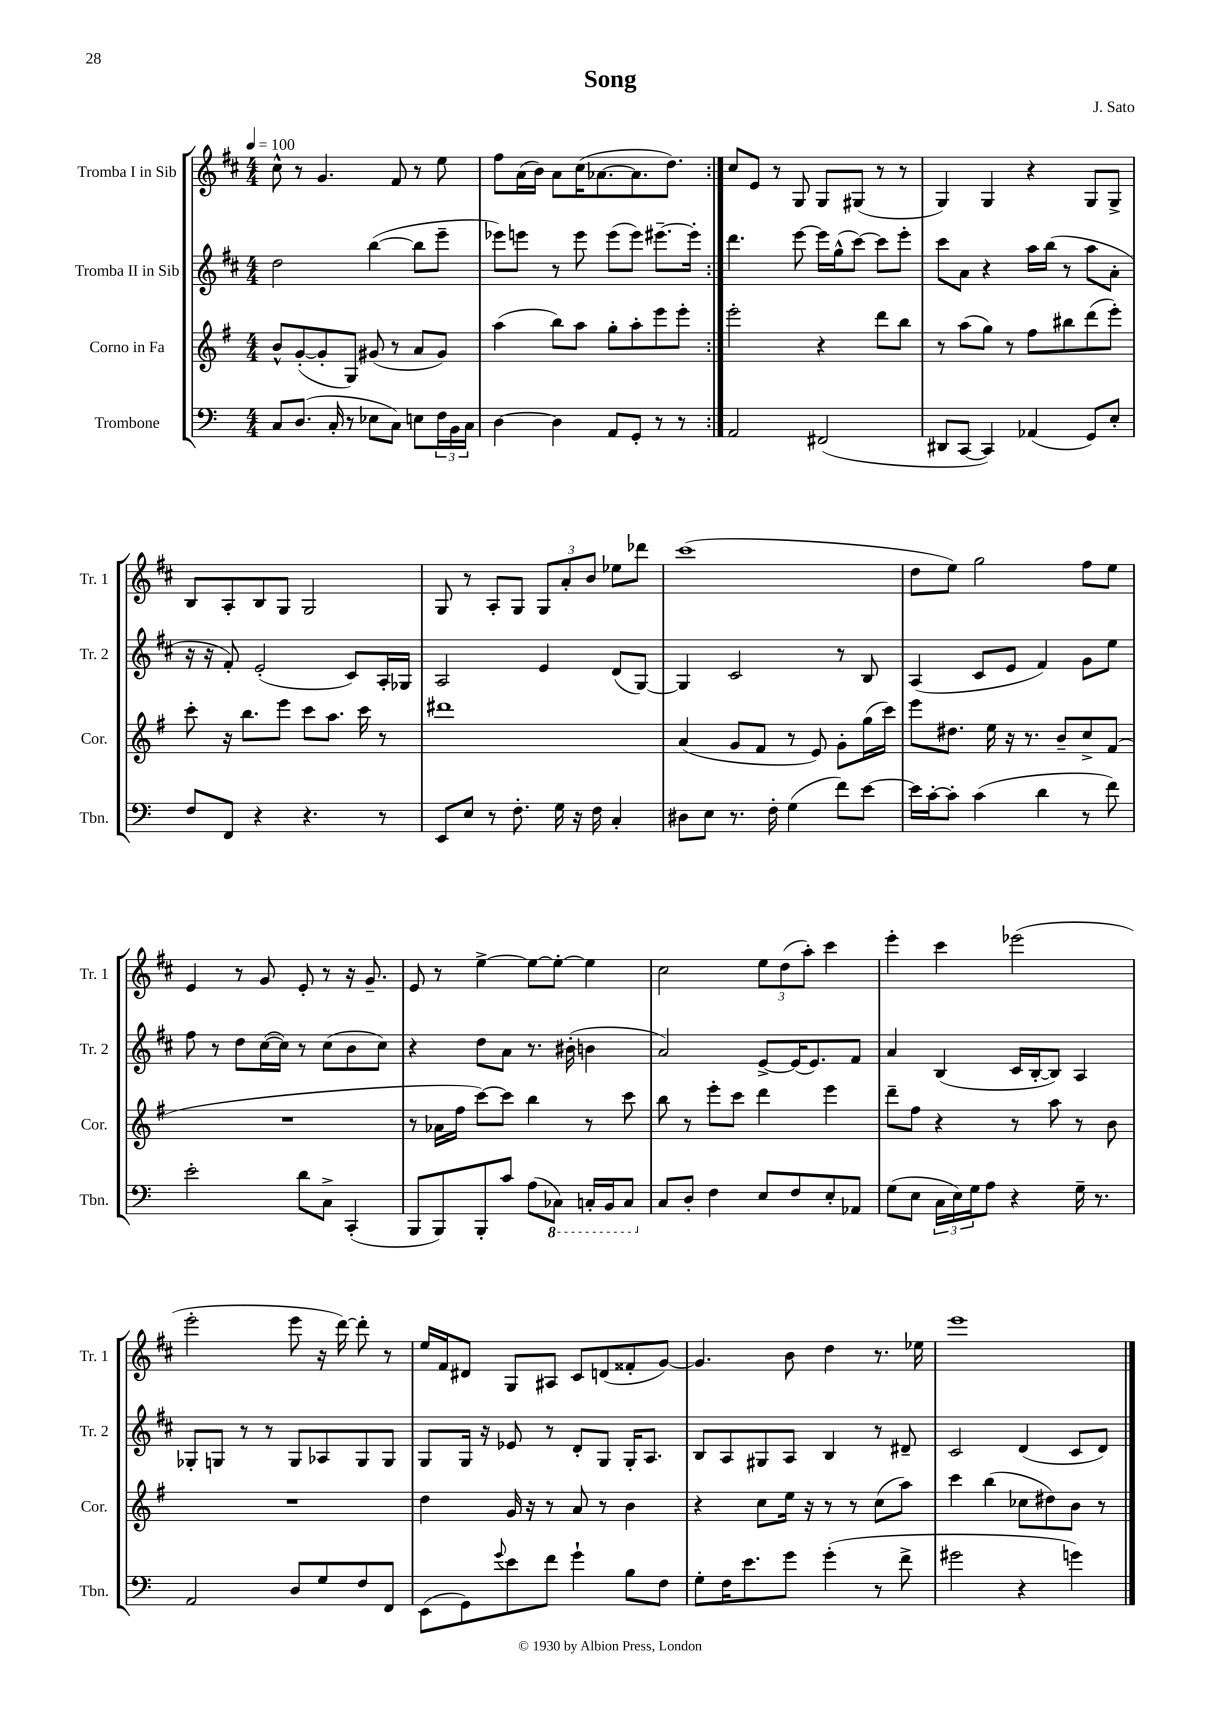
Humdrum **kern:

**kern	**kern	**kern	**kern
*staff4	*staff3	*staff2	*staff1
*clefF4	*clefG2	*clefG2	*clefG2
*k[]	*k[f#]	*k[f#c#]	*k[f#c#]
*M4/4	*M4/4	*M4/4	*M4/4
*MM100	*MM100	*MM100	*MM100
8C	8b^^	2dd	8cc#^^
(8.D	([8g'	.	8r
.	8g']	.	4.g
16C'	.	.	.
8r	8G)	.	.
8E-	(8g#	([4bb	.
8C)	8r	.	8f#
8E	8a	8bb]	8r
24F	8g#)	8eee~	8ee
24BB	.	.	.
24C	.	.	.
=	=	=	=
[4D	(4aa	8eee-)	8ff#
.	.	8eee	(16a
.	.	.	16b)
4D]	8bb)	8r	8a
.	8aa	8eee	(16cc#
.	.	.	[8.a-
8AA	8gg'	(8eee	.
8GG'	8aa'	8eee)	8.a-]
8r	8eee	[8.eee#~	.
.	.	.	8.dd)
8r	8eee'	.	.
.	.	16eee#']	.
=:|!	=:|!	=:|!	=:|!
2AA	2eee'	4.ddd	8cc#
.	.	.	8e
.	.	.	8r
.	.	[8eee	8G
(2FF#	4r	16eee]	8G
.	.	(16gg^^	.
.	.	[8ccc#)	(8G#
.	8ddd	8ccc#]	8r
.	8bb	8eee'	8r
=	=	=	=
8DD#	8r	8ccc#	4G)
[8CC	(8aa	8a	.
4CC])	8gg)	4r	4G
.	8r	.	.
(4AA-	8ff#	16aa	4r
.	.	(16bb	.
.	8bb#	8r	.
8GG)	(8ddd	8aa	8G
8E'	8eee')	8a'	8G^
=	=	=	=
8F	8ccc'	16r	8B
.	.	16r	.
8FF	16r	8f#')	8A'
.	8.bb	.	.
4r	.	(2e'	8B
.	8eee	.	8G
4.r	8ccc	.	2G
.	8.aa	.	.
.	.	8c#)	.
.	16ccc	.	.
8r	8r	16A'	.
.	.	16G-	.
=	=	=	=
8EE	1ddd#	2A	8G
8E	.	.	8r
8r	.	.	8A'
8.F'	.	.	8G
.	.	4e	12G
16G	.	.	.
.	.	.	12a'
16r	.	.	.
.	.	.	12b
16F	.	.	.
4C'	.	(8d	8ee-
.	.	[8G)	8ddd-
=	=	=	=
8D#	(4a	4G]	(1ccc#
8E	.	.	.
8.r	8g	2c#	.
.	8f#	.	.
16F'	.	.	.
(4G	8r	.	.
.	8e)	.	.
8f)	8g'	8r	.
[8e	(16gg	8B	.
.	16ccc)	.	.
=	=	=	=
16e]	8eee	(4A	8dd
[16c'	.	.	.
8c']	8.dd#	.	8ee)
(4c	.	8c#	2gg
.	16ee	.	.
.	16r	8e	.
.	8.r	.	.
4d	.	4f#)	.
.	8b~	.	.
8r	8cc^	8g	8ff#
8f)	(8f#	8ee	8ee
=	=	=	=
2e'	1r	8ff#	4e
.	.	8r	.
.	.	8dd	8r
.	.	([16cc#	8g
.	.	16cc#])	.
8d	.	8r	8e'
8C^	.	(8cc#	8r
(4CC'	.	8b	16r
.	.	.	8.g~
.	.	8cc#)	.
=	=	=	=
8BBB	8r	4r	8e
8BBB)	16a-	.	8r
.	16ff#	.	.
8BBB'	[8ccc)	8dd	[4ee^
8c	8ccc]	8a	.
(8A	4bb	8.r	8ee_
8CC-)	.	.	8ee'_
.	.	(16b#'	.
16CC'	8r	4b	4ee]
16BBB	.	.	.
8CC	8ccc	.	.
=	=	=	=
8C	8bb	2a)	2cc#
8D'	8r	.	.
4F	8eee'	.	.
.	8ccc	.	.
8E	4ddd	[8e^	12ee
.	.	.	(12dd
8F	.	(16e]	.
.	.	.	12aa')
.	.	8.e)	.
8E'	4eee	.	4ccc#
8AA-	.	8f#	.
=	=	=	=
(8G	8ddd~	4a	4eee'
8E	8ff#	.	.
24C	4r	(4B	4ccc#
24E)	.	.	.
24G	.	.	.
8A	.	.	.
4r	8r	16c#	(2eee-
.	.	[16B'	.
.	8aa	8B])	.
16G~	8r	4A	.
8.r	.	.	.
.	8b	.	.
=	=	=	=
2AA	1r	8G-'	2eee'
.	.	8G	.
.	.	8r	.
.	.	8r	.
8D	.	8G	8eee
8G	.	8A-	16r
.	.	.	[16ddd)
8F	.	8G	8ddd']
8FF	.	8G	8r
=	=	=	=
(8EE	4dd	8G	16ee
.	.	.	16f#
8GG)	.	16G	8d#
.	.	16r	.
8qqg	.	.	.
8e	16g	8e-	8G
.	16r	.	.
8f	8r	8r	8A#
4g`	8a	8d'	8c#
.	8r	8G	(8d
8B	4b	16G'	8f##'
.	.	8.A	.
8F	.	.	[8g)
=	=	=	=
8G'	4r	8B	4.g]
16F	.	8A	.
8.e	.	.	.
.	8cc	8G#	.
8g	16ee	8A	8b
.	16r	.	.
(4g'	8r	4B	4dd
.	8r	.	.
8r	(8cc	8r	8.r
8f^	8aa)	8d#~	.
.	.	.	16ee-
=	=	=	=
2g#	4ccc	2c#	1eee
.	(4bb	.	.
4r	8cc-	(4d	.
.	8dd#)	.	.
4g)	8b	8c#	.
.	8r	8d)	.
==	==	==	==
*-	*-	*-	*-
